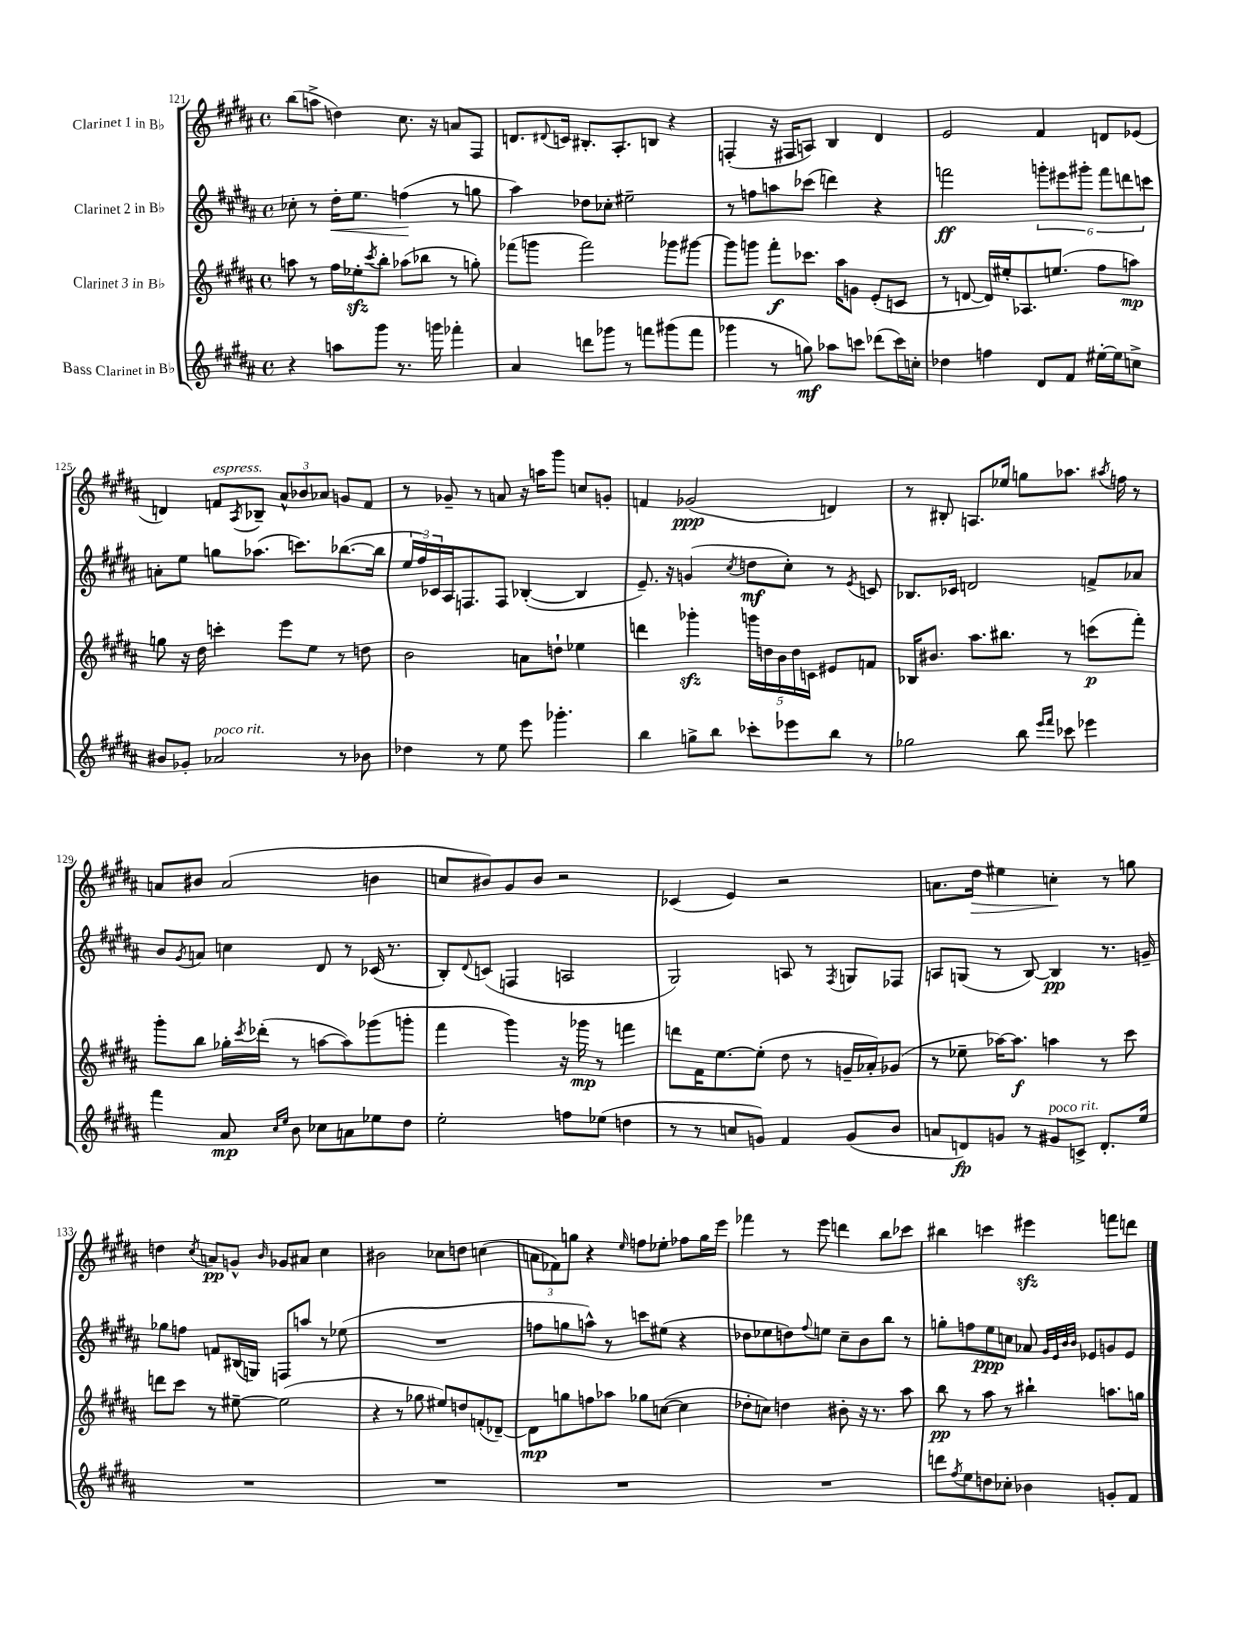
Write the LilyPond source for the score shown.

<<
\new StaffGroup <<
\new Staff = "s0" \with { instrumentName = "Clarinet 1 in Bb" } {
    \clef treble \key b \major \defaultTimeSignature \time 4/4
    b''8( a''8-> d''4) cis''8. r16 a'8 fis8 |
    d'8. \appoggiatura { dis'8 } c'16 bis8.-. ais8.-. b8 r4 |
    f4-.( r16 fis16 a8) b4 dis'4 |
    e'2 fis'4 d'8 ees'8( |
    d'4) f'8^\markup { \italic "espress." } \acciaccatura { ais8 } bes8-- \tuplet 3/2 { ais'8-^ bes'8 aes'8 } g'8 f'8 |
    r8 ges'8-- r8 a'8 r16 a''16 gis'''8 c''8 g'8-. |
    f'4 ges'2\ppp( d'4) |
    r8 bis8-. a8. ees''16 g''8 aes''8. \acciaccatura { ais''8 } f''16 r8 |
    a'8 bis'8 a'2( b'4 |
    c''8 bis'8) gis'8 bis'8 r2 |
    ces'4( e'4) r2 |
    a'8. dis''16\> eis''4 c''4-.\! r8 g''8 |
    d''4 \acciaccatura { cis''8 } a'8\pp g'8-^ \grace { b'16 } ges'8 ais'8 cis''4 |
    bis'2 ces''8 d''8 c''4( |
    \tuplet 3/2 { a'8 fes'8) g''8 } r4 \grace { e''16 } f''8 ees''8-. fes''8 g''16 e'''16 |
    fes'''4 r8 e'''8 d'''4 b''8 ces'''8 |
    bis''4 c'''4 eis'''4\sfz f'''8 d'''8 \bar "|." |
}
\new Staff = "s1" \with { instrumentName = "Clarinet 2 in Bb" } {
    \clef treble \key b \major \defaultTimeSignature \time 4/4
    ces''8-. r8 dis''16-.\< e''8. f''4\!( r8 g''8 |
    ais''4) des''8 ces''8-. eis''2-- |
    r8 f''8 a''8 ces'''8( d'''4) r4 |
    f'''2\ff \tuplet 6/4 { g'''8-. eis'''8 gis'''8-. f'''8 d'''8 c'''8 } |
    a'8-. e''8 g''8 aes''8.( c'''8.) bes''8.~( bes''16 |
    \tuplet 3/2 { e''16 fis''16) ces'16 } ais16 f8. f8 bes4~-.( bes4 |
    e'8.--) r16 g'4( \acciaccatura { cis''8 } d''8\mf cis''8-.) r8 \acciaccatura { e'8 } c'8 |
    bes8. ces'16 d'2 f'8-> aes'8 |
    b'8 \acciaccatura { gis'8 } a'8 c''4 dis'8 r8 ces'16( r8. |
    b8-.) \appoggiatura { dis'8 } c'8( f4 a2 |
    gis2) a8 r8 \acciaccatura { fis8 } g8 fes8 |
    a8 g8( r8 b8~) b4\pp r8. g'16-- |
    ges''8 f''8 f'8 bis16( g16) f8 a''8 r8 ees''8( |
    R1 |
    f''8 g''8 a''8-^) r8 c'''8 eis''8( r4 |
    des''8 ees''8 d''8) \appoggiatura { fis''8 } e''8 cis''8-- b'8 b''8 r8 |
    g''8-. f''8 e''8\ppp c''8 aes'8 \grace { gis'32 e'32 b'32 b'32 } ees'8 g'8 ees'8 \bar "|." |
}
\new Staff = "s2" \with { instrumentName = "Clarinet 3 in Bb" } {
    \clef treble \key b \major \defaultTimeSignature \time 4/4
    a''8 r8 fis''16 ees''16-.\sfz \acciaccatura { cis'''8 } b''8-. aes''8( bes''8 r8 g''8-.) |
    fes'''8( g'''8 fes'''2) ges'''8 gis'''8~ |
    gis'''8 g'''8 fis'''8-.\f ces'''8. ais''16 g'8 e'8-.( c'8 |
    r8 d'8~ d'16) eis''16-. aes8. e''8.( fis''8 a''8\mp) |
    g''8 r16 dis''16 c'''4-. e'''8 e''8 r8 d''8 |
    b'2 a'8 d''8-! ees''4 |
    d'''4 ges'''4-.\sfz \tuplet 5/4 { g'''16 d''16 b'16 d''16 c'16 } eis'8 f'8 |
    bes16 bis'8. ais''8. bis''8. r8 c'''8\p( fis'''8-.) |
    gis'''8-. b''8 ges''16-. \acciaccatura { cis'''8 } des'''16-.( r8 a''8~ a''8) ges'''8( g'''8-. |
    fis'''4 gis'''4) r16 ges'''16\mp r8 f'''4 |
    d'''8 fis'16 e''8.~ e''8-.( dis''8 r8 g'16-- aes'16-.) ges'8( |
    r8 ees''8-- aes''16~) aes''8.\f a''4 r8 cis'''8 |
    d'''8 cis'''8 r8 eis''8~-- eis''2( |
    r4 r8 ges''8 eis''8) d''8 f'8-.( des'8~--) |
    des'8\mp g''8 f''8 aes''8 ges''8 c''8~( c''4 |
    des''8-. c''8) d''4 bis'8-. r16 r8. ais''8 |
    b''8\pp r8 ais''8 r8 bis''4-! a''8. g''16 \bar "|." |
}
\new Staff = "s3" \with { instrumentName = "Bass Clarinet in Bb" } {
    \clef treble \key b \major \defaultTimeSignature \time 4/4
    r4 a''8 gis'''8 r8. g'''16 fes'''4-. |
    ais'4 d'''8 ges'''8 r8 f'''8 gis'''8( f'''8 |
    ges'''4 r8 g''8\mf) aes''8 c'''8 des'''8( c'''16) c''16-. |
    des''4 f''4 dis'8 fis'8 eis''16~-. eis''16 c''8-> |
    bis'8 ges'8-. aes'2^\markup { \italic "poco rit." } r8 bes'8 |
    des''4 r8 e''8 e'''8 ges'''4.-. |
    b''4 g''8-> b''8 ces'''8-. ees'''8 b''8 r8 |
    ges''2 b''8 \grace { e'''16 fis'''16 } ces'''8 ees'''4 |
    fis'''4 ais'8\mp \grace { cis''16 e''16 } b'8 ces''8 a'8 ees''8 dis''8 |
    e''2-. f''8 ees''8( d''4 |
    r8 r8 c''8 g'8) fis'4 g'8( b'8 |
    a'8 d'8\fp) g'8 r8 gis'8^\markup { \italic "poco rit." } c'8-> d'8.-. e''16 |
    R1 |
    R1 |
    R1 |
    R1 |
    d'''8 \acciaccatura { fis''8 } e''8 d''8 ces''8-. bes'4 g'8-. fis'8 \bar "|." |
}
>>
>>
\layout { \context { \Score currentBarNumber = #121 } }
